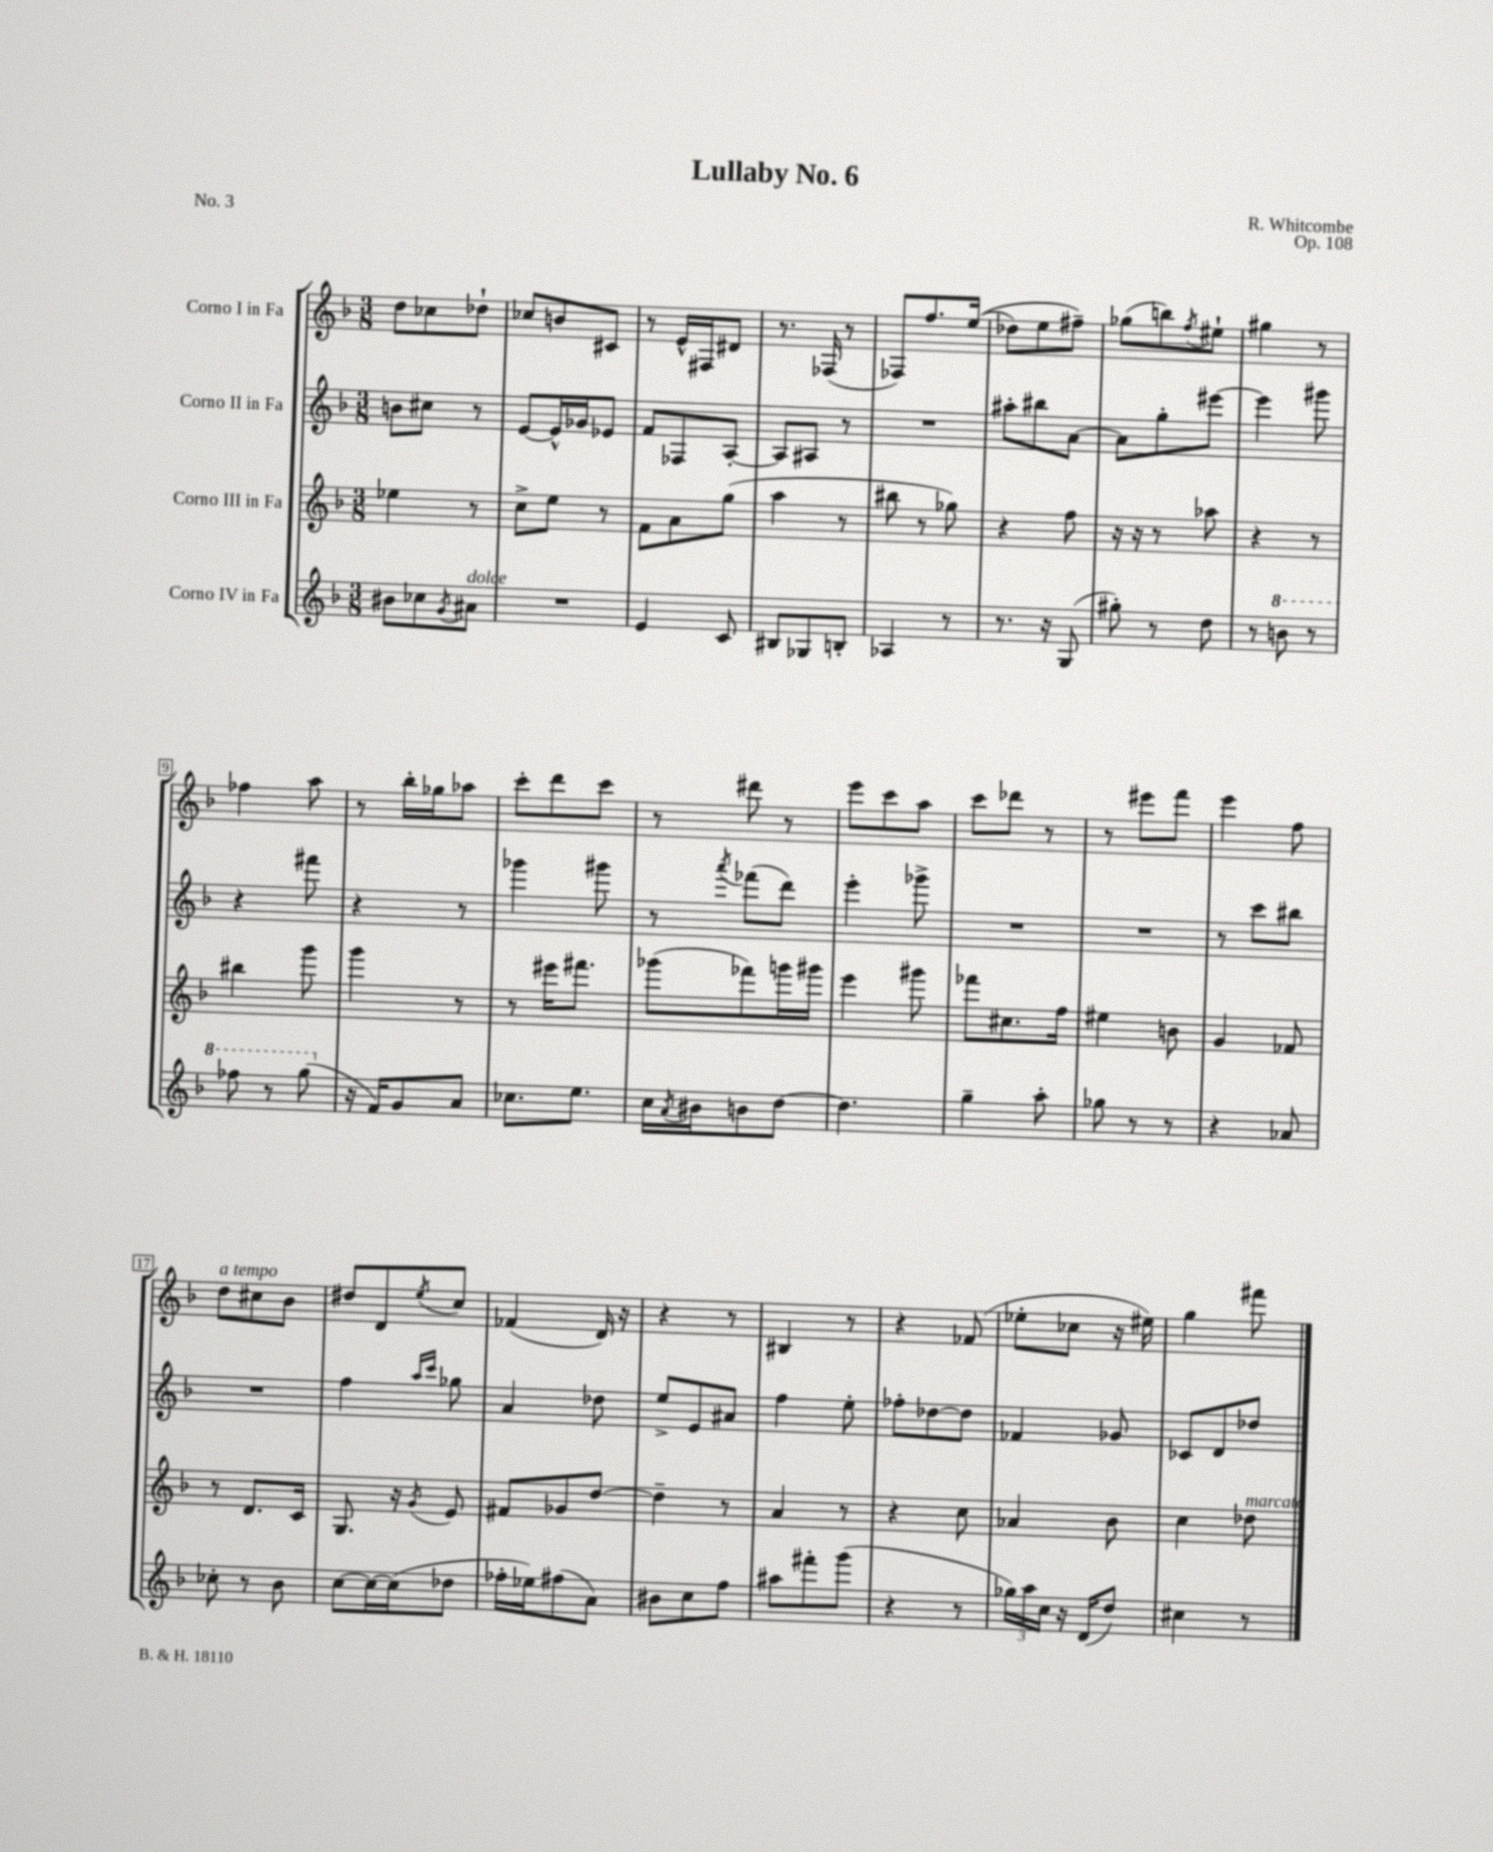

**kern	**kern	**kern	**kern
*staff4	*staff3	*staff2	*staff1
*clefG2	*clefG2	*clefG2	*clefG2
*k[b-]	*k[b-]	*k[b-]	*k[b-]
*M3/8	*M3/8	*M3/8	*M3/8
8b#	4ee-	8b	8dd
8cc-	.	8cc#	8cc-
8qg	.	.	.
8a#	8r	8r	8dd-`
=	=	=	=
4.r	8cc^	[8e	8cc-
.	8ee	16e^^]	8b
.	.	16g-	.
.	8r	8e-	8c#
=	=	=	=
4e	8f	8f	8r
.	8a	8F-	16e^^
.	.	.	16F#
8c	(8gg	[8A'	8d#
=	=	=	=
8B#	4aa	8A]	8.r
8G-	.	8A#	.
.	.	.	(16F-
8B'	8r	8r	8r
=	=	=	=
4A-	8bb#	4.r	8F-)
.	8r	.	8.ff
8r	8gg-)	.	.
.	.	.	&((16ee
=	=	=	=
8.r	4r	8aa#'	8dd-)
.	.	8bb#	8ee
16r	.	.	.
(8G	8ff	[8a	8ff#~&)
=	=	=	=
8gg#')	16r	8a]	(8gg-
.	16r	.	.
8r	8r	8gg'	8bb)
.	.	.	8qff
8dd	8aa-	[8eee#	8ee#`
=	=	=	=
8r	4r	4eee#]	4gg#
8bb	.	.	.
8r	8r	8ggg#	8r
=	=	=	=
8fff-	4bb#	4r	4ff-
8r	.	.	.
(8ggg	8ggg	8fff#	8aa
=	=	=	=
16r	4ggg	4r	8r
16f)	.	.	.
8g	.	.	16bb-'
.	.	.	16gg-
8a	8r	8r	8aa-
=	=	=	=
8.cc-	8r	4ggg-	8ccc'
.	16eee#	.	8ddd
8.ee	8.fff#	.	.
.	.	8ggg#	8ccc
=	=	=	=
16cc	(8ggg-	8r	8r
8qa	.	.	.
16b#	.	.	.
.	.	8qaaa	.
8b	8fff-)	(8fff-	8ddd#
[8dd	16ggg	8ddd)	8r
.	16ggg#	.	.
=	=	=	=
4.dd]	4eee	4eee'	8eee
.	.	.	8ccc
.	8ggg#	8ggg-^	8aa
=	=	=	=
4gg~	8fff-	4.r	8ccc
.	8.cc#	.	8ddd-
8aa'	.	.	8r
.	16ff	.	.
=	=	=	=
8gg-	4ee#	4.r	8r
8r	.	.	8eee#
8r	8b	.	8fff
=	=	=	=
4r	4g	8r	4eee
.	.	8ccc	.
8a-	8f-	8bb#	8ff
=	=	=	=
8cc-'	8r	4.r	8dd
8r	8.d	.	8cc#
8b-	.	.	8b-
.	16c	.	.
=	=	=	=
[8cc	8.G	4ff	8dd#
16cc_	.	.	8d
(16cc]	16r	.	.
.	.	16qqaa	.
.	8qg	16qqccc	8qee
8dd-	8e	8gg-	8cc
=	=	=	=
16ff-'	8f#	4a	(4f-
16ee-)	.	.	.
(8ff#	8g-	.	.
8a)	[8dd	8dd-	16d)
.	.	.	16r
=	=	=	=
8b#	4dd~]	8ee^	4r
8cc	.	8e	.
8ff	8r	8a#	8r
=	=	=	=
8aa#	4a	4ff	4B#
8fff#'	.	.	.
(8ggg	8r	8ee'	8r
=	=	=	=
4r	4r	8ff-'	4r
.	.	[8dd-	.
8r	8cc	8dd-]	(8f-
=	=	=	=
24gg-)	4a-	4f-	8ee-'
24aa	.	.	.
24cc	.	.	.
16r	.	.	8cc-
(16d	.	.	.
8dd)	8b-	8g-	16r
.	.	.	16ee#)
=	=	=	=
4cc#	4cc	8c-	4gg
.	.	8d	.
8r	8dd-	8dd-	8fff#
==	==	==	==
*-	*-	*-	*-
